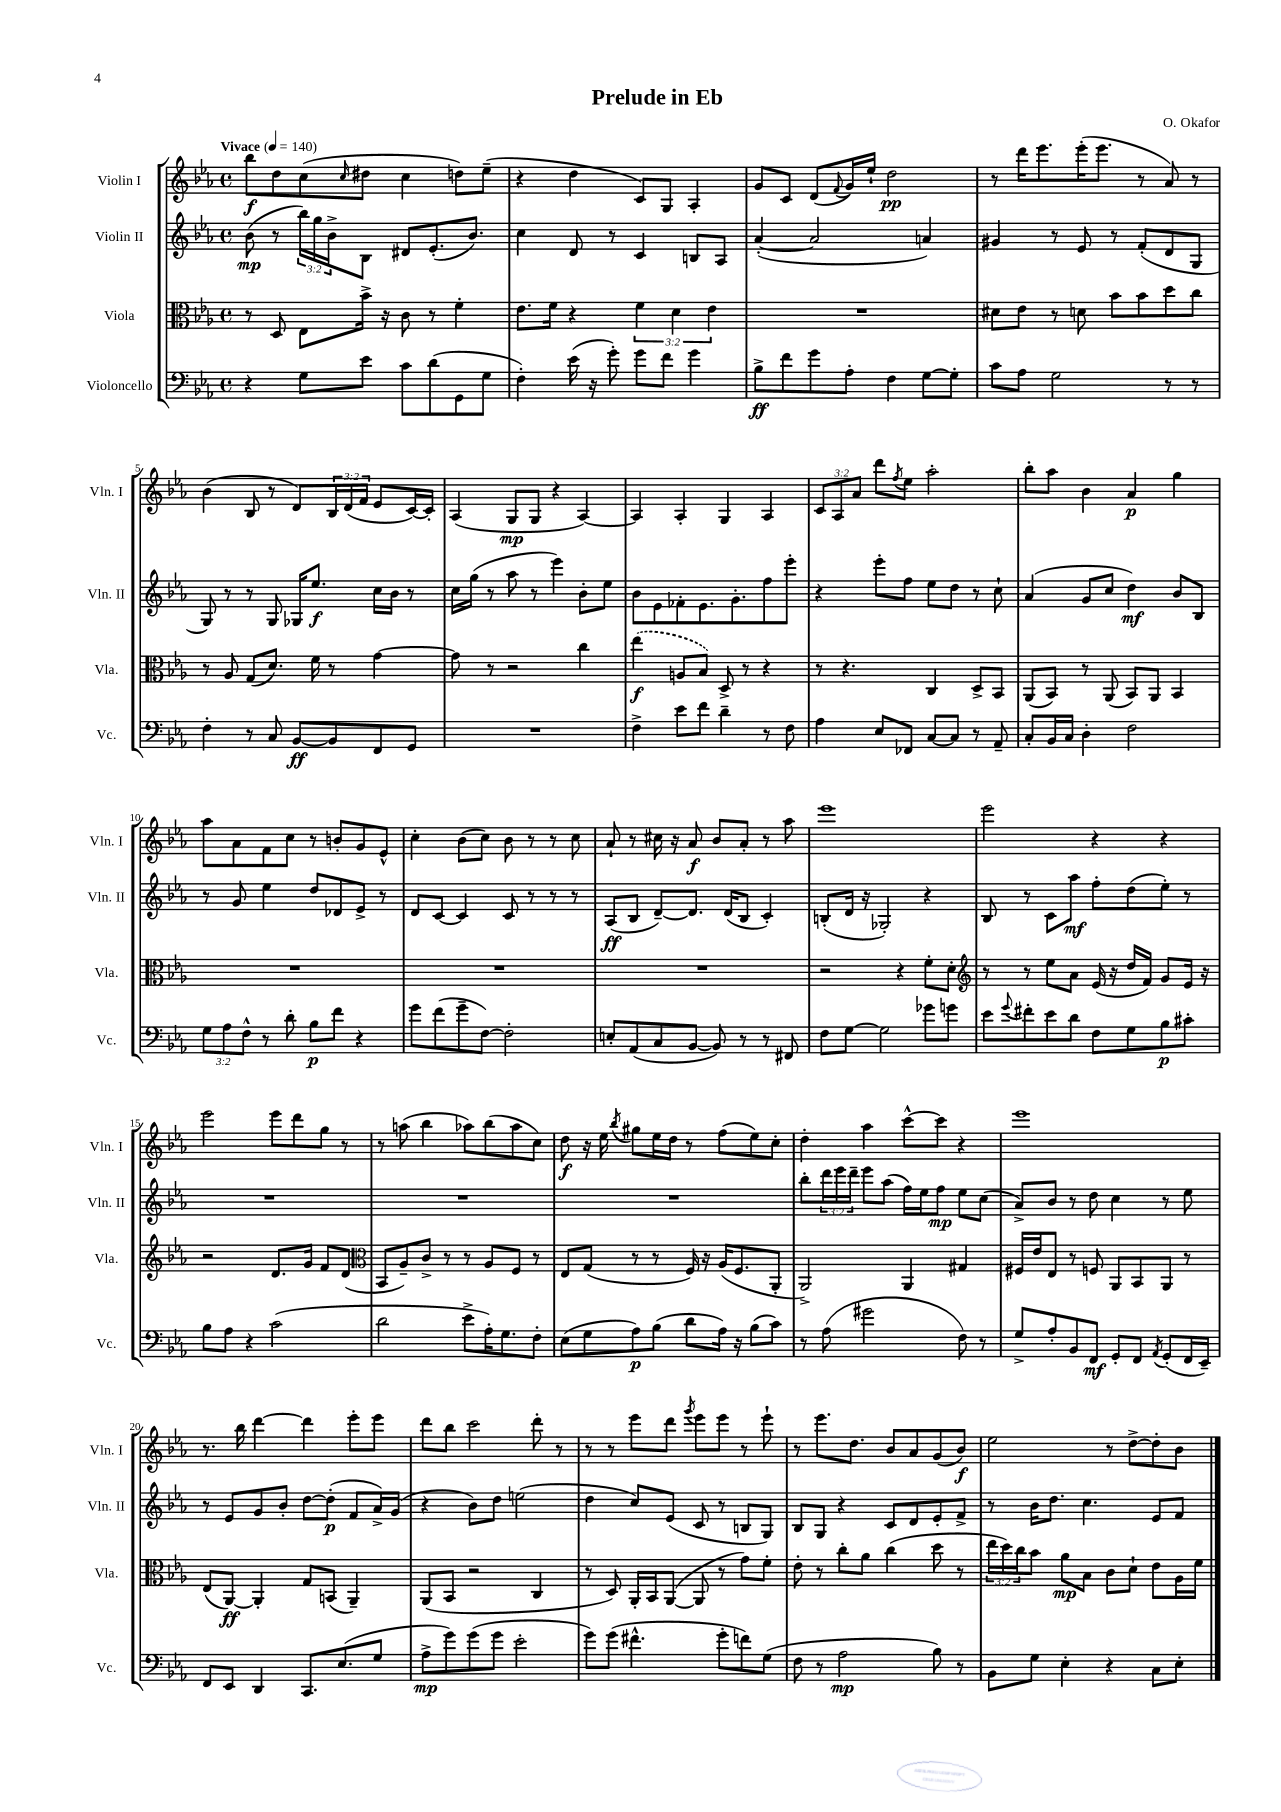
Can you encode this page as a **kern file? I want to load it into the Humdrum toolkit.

**kern	**kern	**kern	**kern
*staff4	*staff3	*staff2	*staff1
*clefF4	*clefC3	*clefG2	*clefG2
*k[b-e-a-]	*k[b-e-a-]	*k[b-e-a-]	*k[b-e-a-]
*M4/4	*M4/4	*M4/4	*M4/4
*met(c)	*met(c)	*met(c)	*met(c)
*MM140	*MM140	*MM140	*MM140
4r	8r	(8b-	8bb-
.	8D	8r	8dd
8G	8E-	24bb-)	(8cc
.	.	24gg	.
.	.	24b-^	.
.	.	.	16qqcc
8e-	16b-^	8B-	8dd#
.	16r	.	.
8c	8c	8d#	4cc
(8d	8r	(8.e-'	.
8GG	4f'	.	8dd)
.	.	8.b-)	.
8G	.	.	(8ee-~
=	=	=	=
4F')	8.e-	4cc	4r
.	16f	.	.
(16e-	4r	8d	4dd
16r	.	.	.
8g')	.	8r	.
8g	6f	4c	8c)
8f	.	.	8G
.	6d	.	.
4g	.	8B	4A-'
.	6e-	.	.
.	.	8A-	.
=	=	=	=
8B-^	1r	([4a-'	8g
8f	.	.	8c
8g	.	2a-]	(8d
.	.	.	8qqf
8A-'	.	.	16g)
.	.	.	16ee-`
4F	.	.	2dd
[8G	.	4a)	.
8G']	.	.	.
=	=	=	=
8c	8d#	4g#	8r
8A-	8e-	.	16ddd
.	.	.	8.eee-
2G	8r	8r	.
.	8d	8e-	(16eee-'
.	.	.	8.eee-
.	8b-	8r	.
.	8b-	(8f'	8r
8r	8dd	8d	8a-)
8r	8cc	8G	8r
=	=	=	=
4F'	8r	8G)	(4b-
.	8A-	8r	.
8r	(8G	8r	8B-
8C	8.d)	8G	8r
[8BB-	.	16G-	8d)
.	16f	8.ee-	.
8BB-]	8r	.	24B-
.	.	.	(24d
.	.	.	24f
8FF	[4g	16cc	8e-
.	.	16b-	.
8GG	.	8r	[16c)
.	.	.	16c']
=	=	=	=
1r	8g]	16cc	(4A-
.	.	(16gg	.
.	8r	8r	.
.	2r	8aa-	8G
.	.	8r	8G
.	.	4eee-)	4r
.	4cc	8b-'	[4A-)
.	.	8ee-	.
=	=	=	=
4F^	(4ee-	8b-	4A-]
.	.	8e-	.
8e-	8A	8f-'	4A-'
8f	8B-)	8.e-	.
4d~	8D^	.	4G
.	.	8.g'	.
.	8r	.	.
8r	4r	8ff	4A-
8F	.	8eee-'	.
=	=	=	=
4A-	8r	4r	12c
.	.	.	12A-
.	4.r	.	.
.	.	.	12a-
8E-	.	8eee-'	8ddd
.	.	.	8qff
8FF-	.	8ff	8ee-
[8C	4C	8ee-	2aa-'
8C]	.	8dd	.
8r	8D^	8r	.
8AA-~	8BB-	8cc`	.
=	=	=	=
8C'	(8AA-	(4a-	8bb-'
16BB-	8BB-)	.	8aa-
16C	.	.	.
4D'	8r	8g	4b-
.	(8AA-	8cc	.
2F	8BB-)	4dd)	4a-
.	8AA-	.	.
.	4BB-	8b-	4gg
.	.	8B-	.
=	=	=	=
12G	1r	8r	8aa-
12A-	.	.	.
.	.	8g	8a-
12F^^	.	.	.
8r	.	4ee-	8f
8d'	.	.	8cc
8B-	.	8dd	8r
8f	.	8d-	8b'
4r	.	8e-^	8g
.	.	8r	8e-^^
=	=	=	=
8g	1r	8d	4cc'
(8f	.	[8c	.
8g~	.	4c]	(8b-
[8F)	.	.	8cc)
2F']	.	8c	8b-
.	.	8r	8r
.	.	8r	8r
.	.	8r	8cc
=	=	=	=
8E'	1r	(8A-	8a-`
(8AA-	.	8B-	8r
8C	.	[8d~)	16cc#
.	.	.	16r
[8BB-	.	8.d]	8a-
8BB-])	.	.	8b-
.	.	(16d	.
8r	.	8B-	8a-'
8r	.	4c')	8r
8FF#	.	.	8aa-
=	=	=	=
8F	2r	(8B'	1eee-
[8G	.	16d	.
.	.	16r	.
2G]	.	2G-')	.
.	4r	.	.
8g-	8f'	4r	.
8g	8d'	.	.
=	=	=	=
*	*clefG2	*	*
8e-	8r	8B-	2eee-
8qqg	.	.	.
8f#'	8r	8r	.
8e-	8ee-	8c	.
8d	8a-	8aa-	.
8F	(16e-	8ff'	4r
.	16r	.	.
8G	16dd	(8dd	.
.	16f)	.	.
8B-	8g	8ee-')	4r
8c#'	16e-	8r	.
.	16r	.	.
=	=	=	=
8B-	2r	1r	2eee-
8A-	.	.	.
4r	.	.	.
(2c	8.d	.	8eee-
.	.	.	8ddd
.	16g	.	.
.	8f	.	8gg
.	(8d	.	8r
=	=	=	=
*	*clefC3	*	*
2d	8BB-	1r	8r
.	8A-~)	.	(8aa
.	8c^	.	4bb-
.	8r	.	.
8e-^	8r	.	8aa-)
16A-')	8A-	.	(8bb-
8.G	.	.	.
.	8F	.	8aa-
8F'	8r	.	8cc)
=	=	=	=
(8E-	8E-	1r	8dd
8G	(8G	.	16r
.	.	.	16ee-
.	.	.	8qbb-
8A-)	8r	.	8gg#
(8B-	8r	.	16ee-
.	.	.	16dd
8d	16F)	.	8r
.	16r	.	.
16A-)	(16A-	.	(8ff
16r	8.F	.	.
(8B-	.	.	8ee-)
8c)	8AA-'	.	8cc'
=	=	=	=
8r	2AA-^)	8bb-'	4dd'
(8A-	.	24ddd	.
.	.	24eee-	.
.	.	24ddd~	.
2g#	.	8eee-	4aa-
.	.	(8aa-	.
.	4AA-	16ff)	[8ccc^^
.	.	16ee-	.
.	.	8ff	8ccc]
8F)	4G#	8ee-	4r
8r	.	(8cc	.
=	=	=	=
8G^	16F#	8a-^)	1eee-
.	16e-	.	.
8A-'	8E-	8b-	.
8BB-	8r	8r	.
8FF	8F	8dd	.
8GG'	8AA-	4cc	.
8FF	8BB-	.	.
8qAA-	.	.	.
(8GG'	8AA-	8r	.
16FF	8r	8ee-	.
16EE-~)	.	.	.
=	=	=	=
8FF	(8E-	8r	8.r
8EE-	[8AA-)	8e-	.
.	.	.	16bb-
4DD	4AA-']	8g	[4ddd
.	.	8b-'	.
8.CC	8G	[8dd	4ddd]
.	(8BB	(8dd']	.
(8.E-	.	.	.
.	4AA-~)	8f	8eee-'
8G	.	16a-^)	8eee-
.	.	(16g	.
=	=	=	=
8A-^	(8AA-	4r	8ddd
8g)	8BB-	.	8bb-
(8g	2r	8b-)	2ccc
8g	.	8dd	.
2e-'	.	(2ee	.
.	4C	.	8ddd'
.	.	.	8r
=	=	=	=
8g)	8r	4dd	8r
(8g	8D)	.	8r
4.f#^^	16AA-'	8cc)	8eee-
.	16BB-	.	.
.	([8AA-	(8e-	8ddd
.	.	.	8qggg
.	8AA-]	8c	8eee-
8g'	8r	8r	8eee-
8f)	8g)	8B	8r
(8G	8f'	8G)	8eee-`
=	=	=	=
8F	8e-'	8B-	8r
8r	8r	8G	8.eee-
2A-	8cc'	4r	.
.	.	.	8.dd
.	8a-	.	.
.	(4cc	8c	8b-
.	.	8d	8a-
8B-)	8dd	8e-'	(8g
8r	8r	8f^	8b-)
=	=	=	=
8BB-	24ee-	8r	2ee-
.	24dd)	.	.
.	24cc	.	.
8G	8b-	16b-	.
.	.	8.dd	.
4E-'	8a-	.	.
.	8B-	4.cc	.
4r	8c	.	8r
.	8d`	.	[8dd^
8C	8e-	8e-	8dd']
8E-'	16A-	8f	8b-
.	16f	.	.
==	==	==	==
*-	*-	*-	*-
